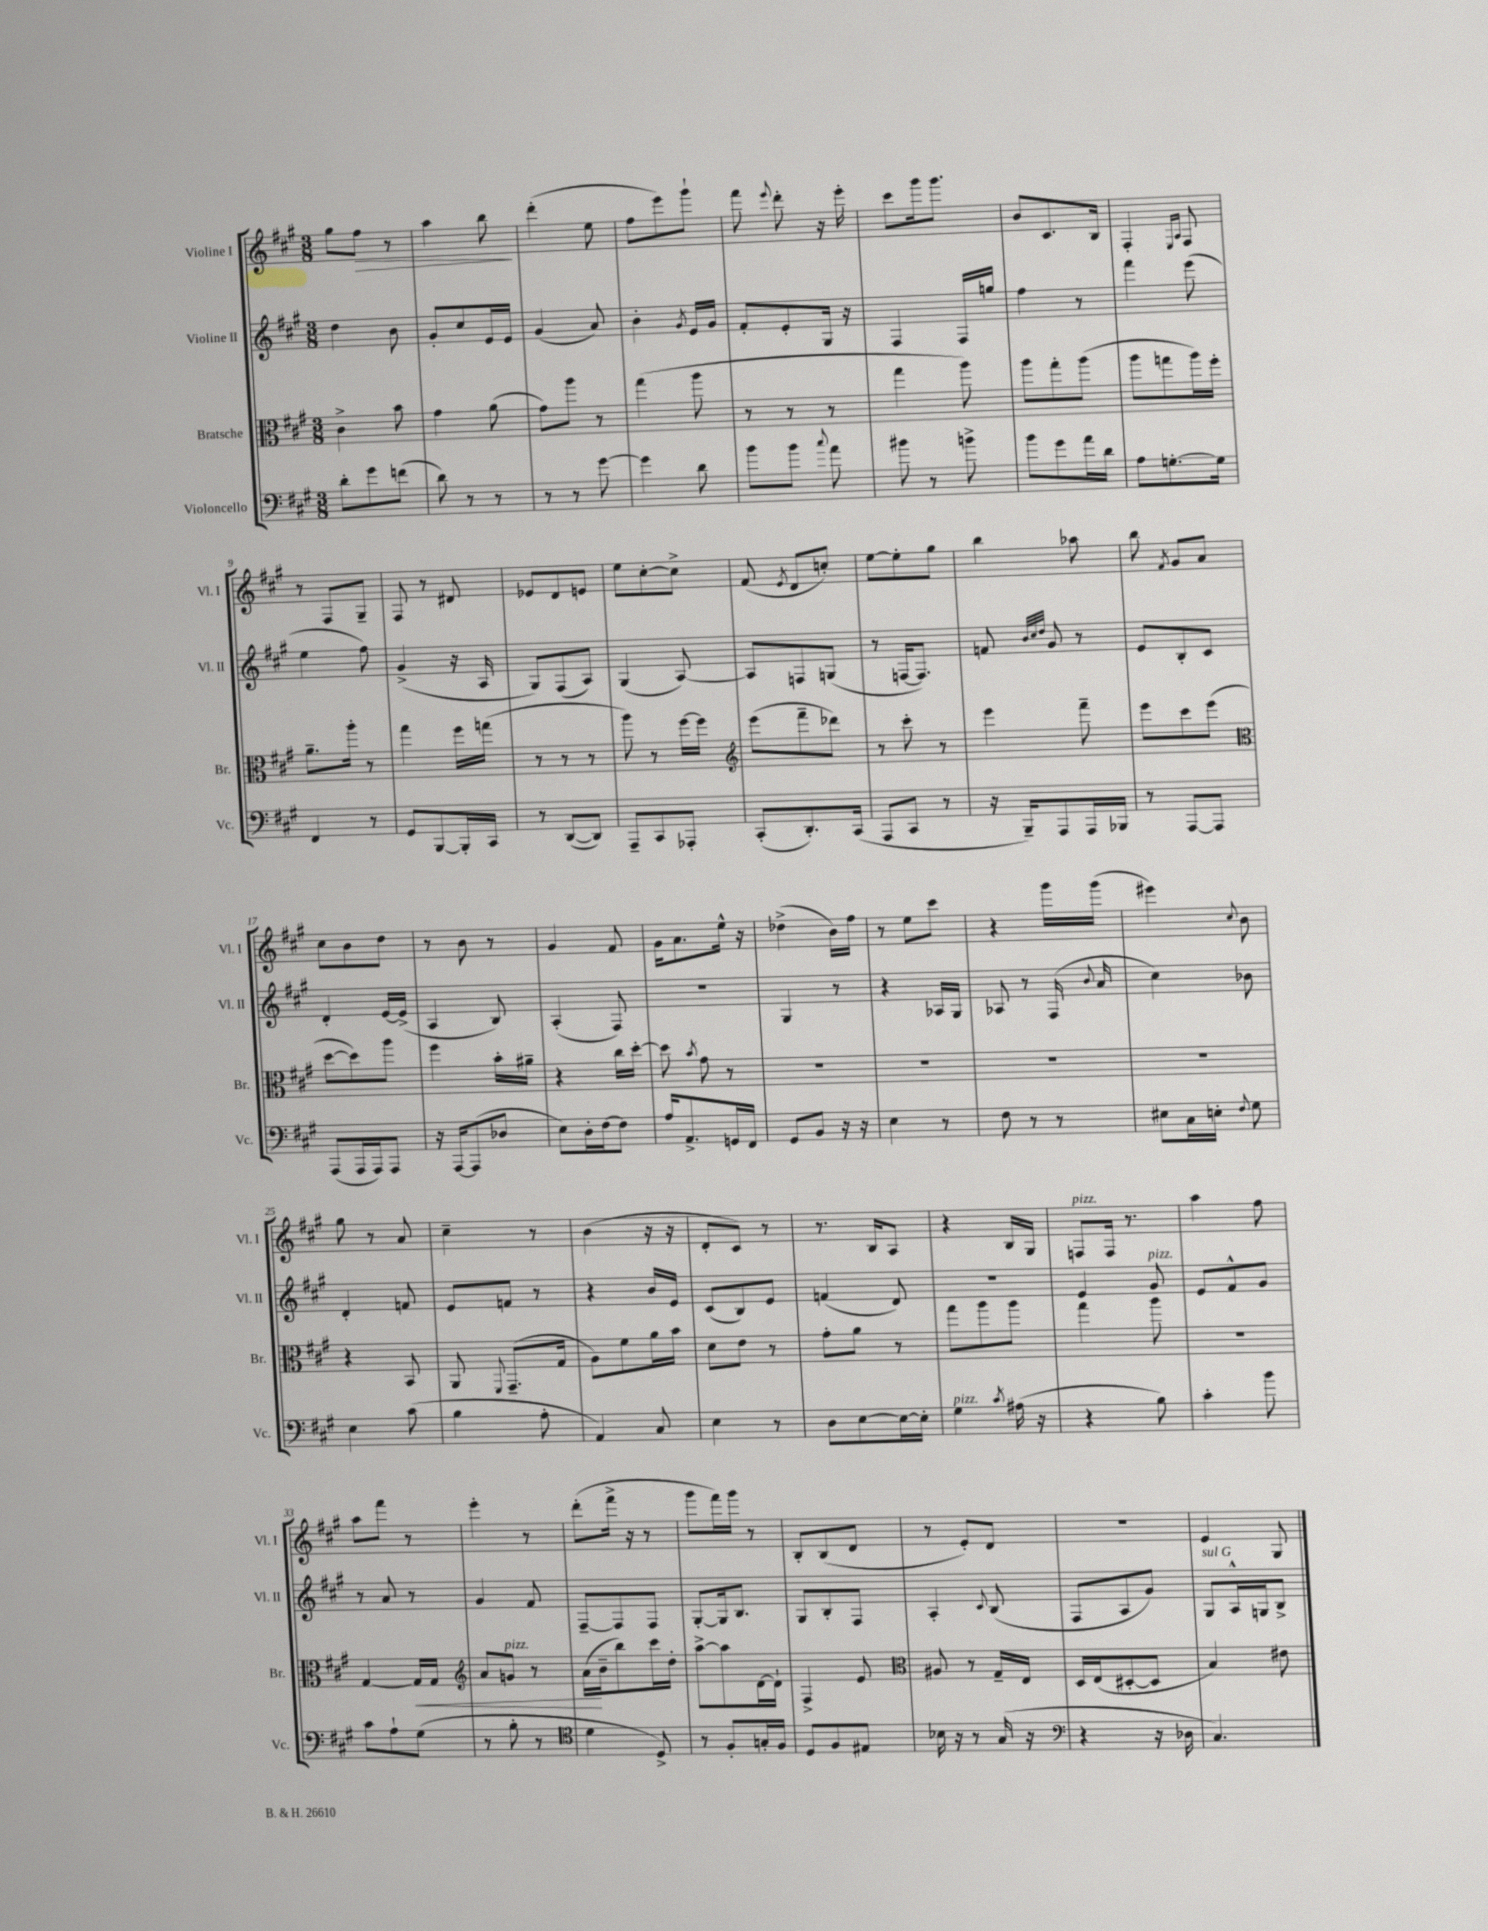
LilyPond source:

<<
\new StaffGroup <<
\new Staff = "s0" \with { instrumentName = "Violine I" shortInstrumentName = "Vl. I" } {
    \clef treble \key a \major \numericTimeSignature \time 3/8
    \autoBeamOff gis''8[ fis''8]\> r8 |
    a''4 b''8\! |
    d'''4-.( e''8 |
    fis''8[ e'''8) gis'''8]-! |
    fis'''8 \appoggiatura { e'''8 } d'''8-. r16 e'''16-. |
    cis'''8[ gis'''16 gis'''8.] |
    b'8[ cis'8. b16] |
    fis4-. \grace { e16[ a16] } fis8 |
    r8 fis8[ gis8]-- |
    fis8 r8 dis'8 |
    ees'8[ d'8 e'8] |
    e''8[ cis''8~-. cis''8]-> |
    fis'8( \acciaccatura { e'8 } d'8[ c''8]-.) |
    e''8[~ e''8-. gis''8] |
    b''4 aes''8 |
    b''8 \acciaccatura { fis'8 } gis'8[ a'8] |
    cis''8[ b'8 d''8] |
    r8 b'8 r8 |
    gis'4 fis'8 |
    gis'16[ a'8. e''16]-^ r16 |
    des''4->( b'16[) fis''16] |
    r8 e''8[ cis'''8] |
    r4 gis'''16[ gis'''16]( |
    eis'''4) \appoggiatura { cis''8 } b'8 |
    gis''8 r8 a'8 |
    cis''4-- r8 |
    b'4( r16 r16 |
    d'8[-. cis'8]) r8 |
    r8. b16[ a8] |
    r4 b16[ gis16] |
    f8[^\markup { \italic "pizz." } f16] r8. |
    a''4 fis''8 |
    a''8[ fis'''8] r8 |
    e'''4-. r8 |
    d'''8[-.( fis'''16]-> r16 r8 |
    gis'''8[ fis'''16) gis'''16] r8 |
    b8[-. b8( d'8] |
    r8 e'8[-.) d'8] |
    R4. |
    e'4 gis8 \bar "|." |
}
\new Staff = "s1" \with { instrumentName = "Violine II" shortInstrumentName = "Vl. II" } {
    \clef treble \key a \major \numericTimeSignature \time 3/8
    \autoBeamOff d''4 b'8 |
    gis'8[-. cis''8 e'16 e'16] |
    gis'4( a'8) |
    b'4-. \acciaccatura { gis'8 } e'16[ gis'16] |
    fis'8[-. e'8-. gis16] r16 |
    fis4 fis16[ g''16] |
    fis''4 r8 |
    fis'''4 e'''8( |
    e''4 fis''8) |
    gis'4->( r16 a16 |
    gis8[) fis8( a8]) |
    gis4( a8~) |
    a8[ f8 g8]( |
    r8 f16[~ f8.]) |
    f'8 \grace { b'32[ cis''32 d''32] } gis'8 r8 |
    e'8[ b8-. cis'8] |
    d'4-. e'16[~ e'16]->( |
    a4 b8) |
    a4-.( fis8) |
    R4. |
    gis4 r8 |
    r4 aes16[ gis16] |
    aes8 r8 fis16( \appoggiatura { b'8 } a'16 |
    cis''4) bes'8 |
    d'4-. f'8 |
    e'8[ f'8] r8 |
    r4 b'16[ e'16] |
    cis'8[( b8) e'8] |
    f'4( d'8) |
    R4. |
    e'4 gis'8^\markup { \italic "pizz." } |
    e'8[ fis'8-^ gis'8] |
    r8 a'8 r8 |
    gis'4 fis'8 |
    fis8[~-- fis8 fis8] |
    gis8[~-. gis16 b8.] |
    gis8[ b8-. fis8] |
    a4-. \appoggiatura { cis'8 } b8( |
    fis8[ a8 gis'8]) |
    gis8[^\markup { \italic "sul G" } a16-^ g16 b8]-> \bar "|." |
}
\new Staff = "s2" \with { instrumentName = "Bratsche" shortInstrumentName = "Br." } {
    \clef alto \key a \major \numericTimeSignature \time 3/8
    \autoBeamOff cis'4-> b'8 |
    gis'4 a'8( |
    gis'8[) a''8] r8 |
    gis''4( a''8 |
    r8 r8 r8 |
    gis''4 a''8) |
    a''8[ gis''8-. a''8]( |
    a''8[ g''8 a''16) fis''16]-. |
    a'8.[-- a''16]-. r8 |
    gis''4 fis''16[ g''16]( |
    r8 r8 r8 |
    a''8) r8 fis''16[~ fis''16] |
    \clef treble e'''8[( fis'''8-- des'''8]) |
    r8 cis'''8-. r8 |
    e'''4 fis'''8-- |
    e'''8[ cis'''8 e'''8]( |
    \clef alto d''8[~ d''8) a''8] |
    fis''4 b'16[-. ais'16]-- |
    r4 cis''16[ d''16]~-. |
    d''8 \acciaccatura { b'8 } gis'8 r8 |
    R4. |
    R4. |
    R4. |
    R4. |
    r4 b,8 |
    a,8 \appoggiatura { fis,8 } gis,8.[--( gis16] |
    a8[) fis'8 a'16 b'16] |
    d'8[ e'8] r8 |
    gis'8[-. a'8] r8 |
    gis''8[ a''8 a''8] |
    gis''4 a''8 |
    R4. |
    gis4~ gis16[\< gis16] |
    \clef treble a'8[ g'8]^\markup { \italic "pizz." } r8 |
    a'16[\!( b'16-- b''8) cis'''16 d''16]-. |
    a''8[~-> a''8 d'16~ d'16]-! |
    fis4-> e'8 |
    \clef alto ais8 r8 gis16[-- e16] |
    d16[ e16( dis8~-. dis8] |
    b4) eis'8 \bar "|." |
}
\new Staff = "s3" \with { instrumentName = "Violoncello" shortInstrumentName = "Vc." } {
    \clef bass \key a \major \numericTimeSignature \time 3/8
    \autoBeamOff d'8[-. gis'8 f'8]( |
    d'8) r8 r8 |
    r8 r8 gis'8~ |
    gis'4 d'8 |
    b'8[ b'8] \appoggiatura { cis''8 } a'8 |
    bis'8 r8 b'8-> |
    b'8[ gis'8 a'16 d'16] |
    a8[ g8.~-. g16] |
    fis,4 r8 |
    gis,8[ b,,8~ b,,16-. cis,16] |
    r8 d,8[~( d,8]) |
    a,,8[-- cis,8 aes,,8]-. |
    cis,8[-.( d,8.-.) cis,16]( |
    a,,8[ cis,8] r8 |
    r16 b,,16[--) a,,8 a,,16 bes,,16] |
    r8 a,,8[~ a,,8] |
    a,,8[( a,,16 a,,16) a,,8] |
    r16 a,,16[~ a,,8( des8] |
    e8[) d16-. fis16~ fis8] |
    a16[ a,8.-> g,16 fis,16] |
    gis,8[ b,8] r16 r16 |
    e4 r8 |
    fis8 r8 r8 |
    eis8[ cis16 e16]-. \appoggiatura { fis8 } gis8 |
    e4 cis'8( |
    b4 a8-. |
    a,4) cis8 |
    e4 r8 |
    d8[ e8~ e16~ e16]-. |
    gis4^\markup { \italic "pizz." } \acciaccatura { cis'8 } ais16( r16 |
    r4 b8) |
    cis'4-. b'8 |
    cis'8[ a8-! gis8]( |
    r8 b8-. r8 |
    \clef tenor d'4 d8->) |
    r8 fis8[-. g16-. fis16] |
    d8[ fis8 eis8] |
    bes16 r16 r8 gis16( r16 |
    \clef bass r4 r16 des16 |
    cis4.) \bar "|." |
}
>>
>>
